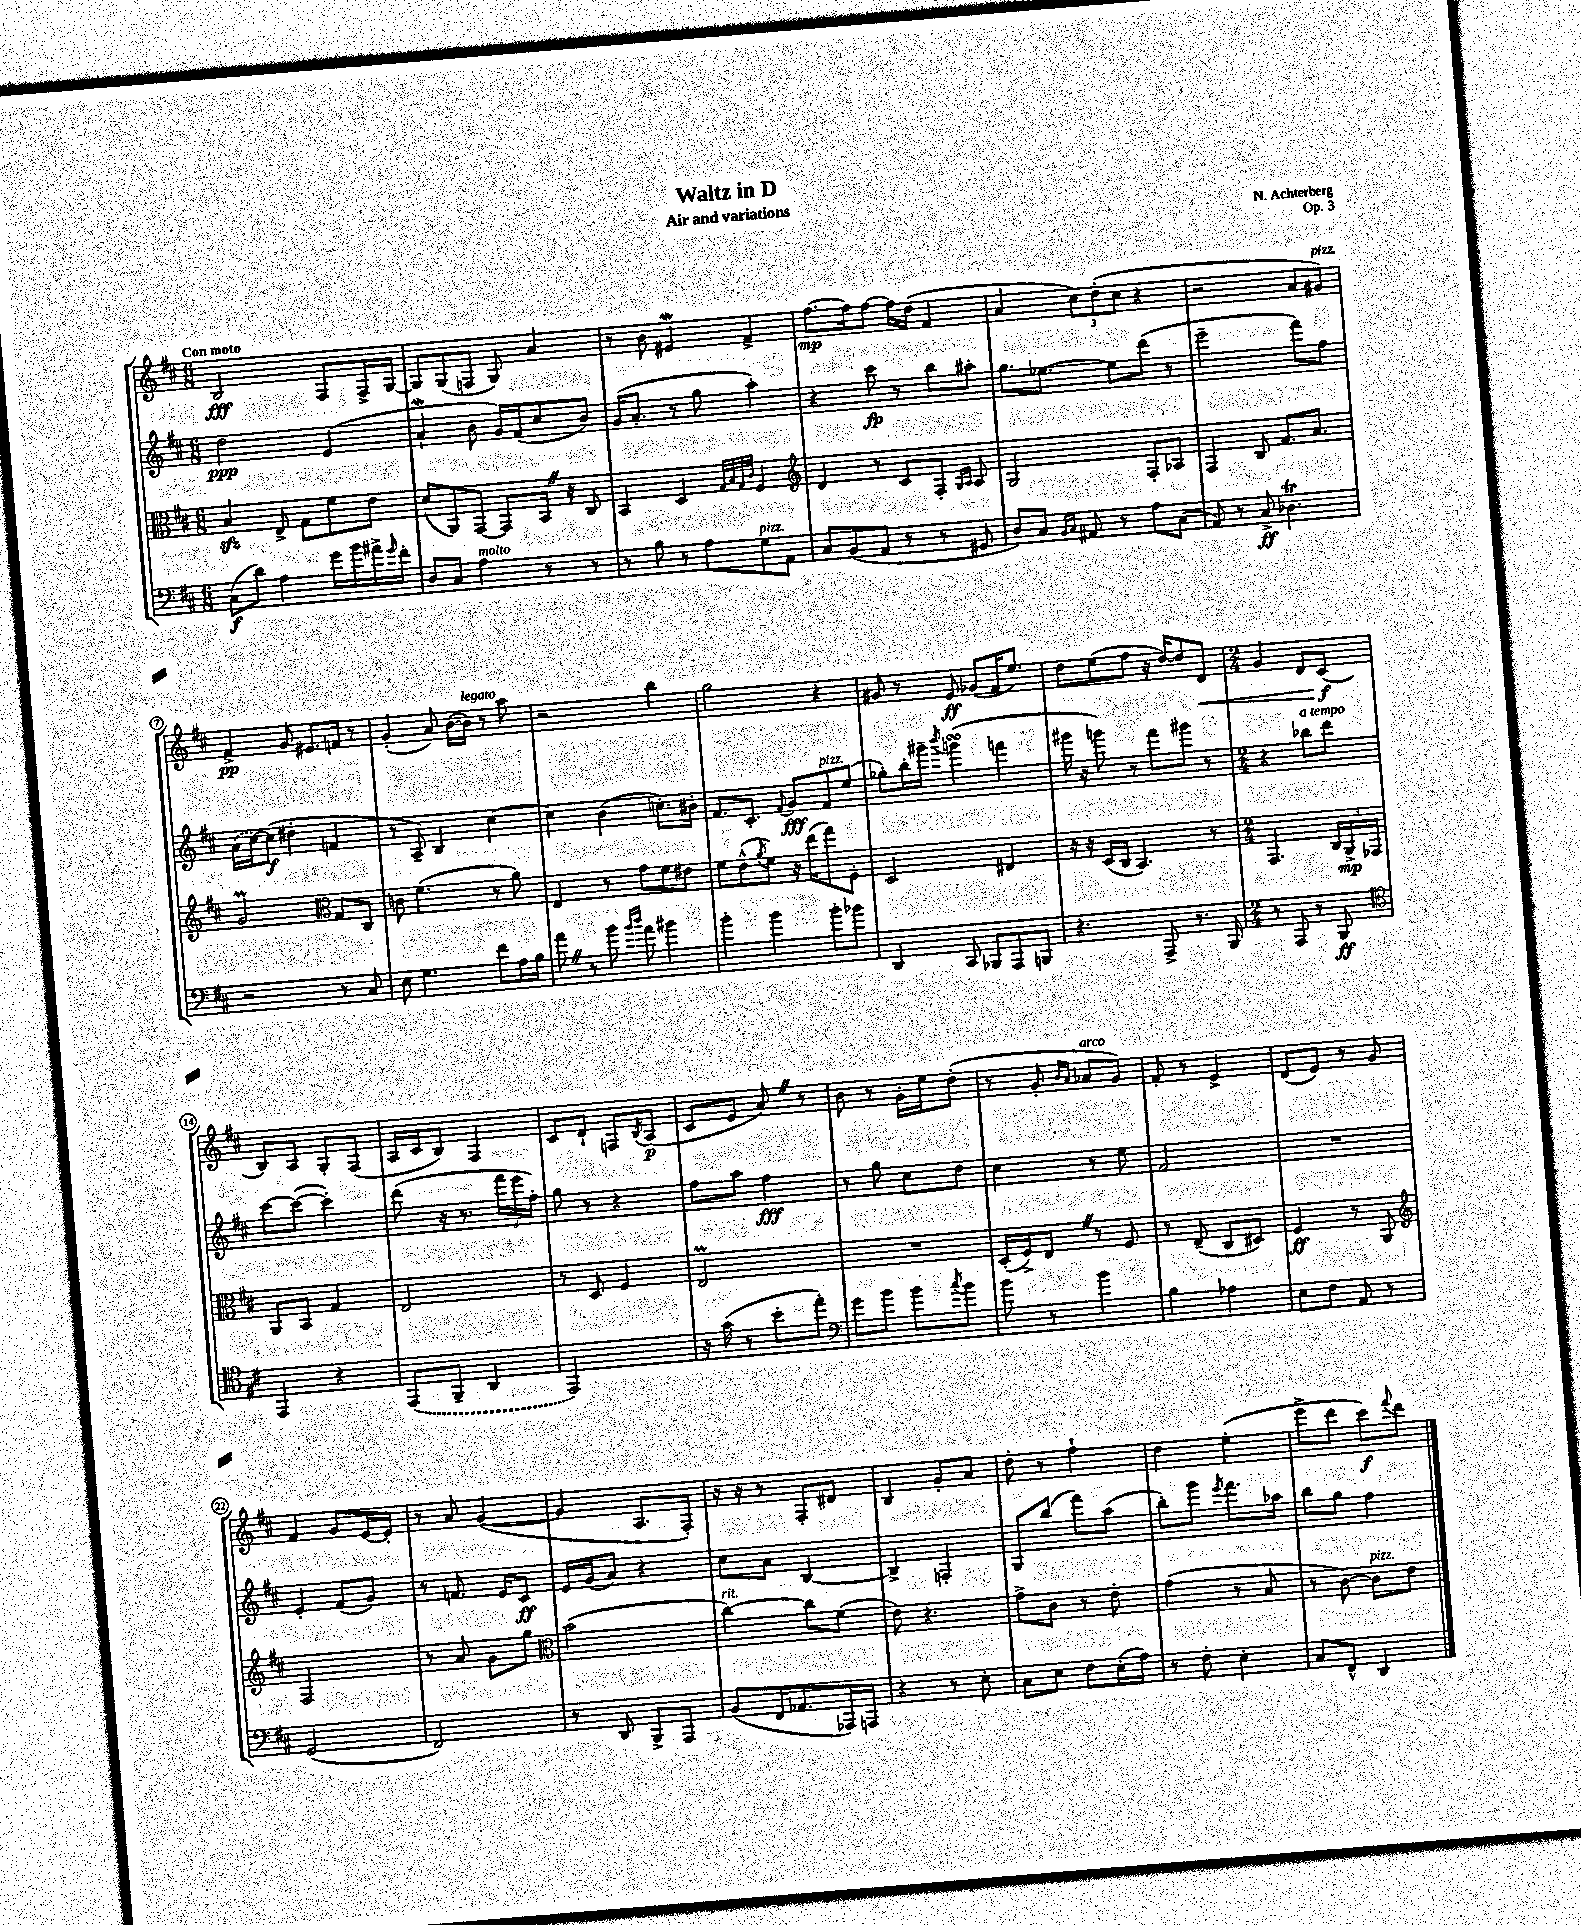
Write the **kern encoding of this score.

**kern	**kern	**kern	**kern
*staff4	*staff3	*staff2	*staff1
*clefF4	*clefC3	*clefG2	*clefG2
*k[f#c#]	*k[f#c#]	*k[f#c#]	*k[f#c#]
*M6/8	*M6/8	*M6/8	*M6/8
(8C#\L	4B/	2dd\	2B/
8d\J)	.	.	.
4A\	8E^/	.	.
.	8G\L	.	.
16g\LL	8f#\	(4e/	8F#/L
16b\	.	.	.
16a#^\	8e\J	.	16F#^/L
16qqg/	.	.	.
16f#'\JJ	.	.	[16G/JJ
=	=	=	=
8D/L	(8d/L	4a`/	8G/]L
8C#/J	8AA/)	.	(8G/
4A\	[8GG/J	8b\	8F/J
.	8GG/]L	16g/LL)	8G/)
.	.	(16f#/J	.
8r	16BB/Jk	8cc#/	4a/
.	16r	.	.
8r	8C#/	8b/J)	.
=	=	=	=
8r	4BB/	(16g/LK	8r
.	.	8.a'/J	.
8B\	.	.	8b\
8r	4D/	8r	4e#/
8A\L	.	8gg\	.
.	32qqG/LLL	.	.
.	32qqB/	.	.
.	32qqG/	.	.
.	32qqc#/JJJ	.	.
8G\	4F#/	4aa'\)	4f#^/
8AA\J	.	.	.
=	=	=	=
*	*clefG2	*	*
8C#/L	4d/	4r	[8.ff#\L
(8BB/	.	.	.
.	.	.	16ff#\]k
8AA/J	8r	8ccc#\	[8ff#\J
8r	8c#/L	8r	16ff#\]LL
.	.	.	(16dd\JJ
8r	8F#'/J	8bb\L	4f#/
.	16qqG/LL	.	.
.	16qqA/JJ	.	.
8GG#/	8A/	8aa#'\J	.
=	=	=	=
8D/L)	2G/	8.gg\L	4a/
8C#/J	.	.	.
.	.	[8.ee-\J	.
16qqBB/LL	.	.	.
16qqC#/JJ	.	.	.
8AA#/	.	.	12cc#\L)
.	.	.	(12dd'\
8r	.	8ee-\]L	.
.	.	.	12cc#\J
8A\L	8F#'/L	(8ddd\J	4r
(8C#\J	8A-/J	8r	.
=	=	=	=
8AA/)	4F#/	2eee~\	2r
8r	.	.	.
8C#^/	8B/	.	.
4.D-\	8.f#/L	.	.
.	.	8fff#\L)	8a/L
.	8.a/J	.	.
.	.	8ff#\J	8g#/J)
=	=	=	=
2r	2g/	(16a\LL	4f#^/
.	.	[16cc#\J)	.
.	.	(8cc#\]J	.
.	.	4dd#'\	8g/
.	.	.	8.e#/L
*	*clefC3	*	*
8r	8G/L	4f/	.
.	.	.	16f/Jk
8C#/	8C#/J	.	8r
=	=	=	=
8E\	8c\	8r	(4g'/
4.G\	(4.f#\	8A~/)	.
.	.	4B/	8a/)
.	.	.	([16b\LL
.	.	.	16b\]JJ)
8f#\L	8r	[4cc#\	8r
16A\L	8a\)	.	8aa\
16B\JJ	.	.	.
=	=	=	=
8a\	4E/	4cc#\]	2r
8r	.	.	.
8b\	8r	(4b\	.
16qqb/LL	.	.	.
16qqdd/JJ	.	.	.
8a\	8g\L	.	.
4b#\	8f#\	8.cc'\L)	4bb\
.	8e#\J	.	.
.	.	16b#'\Jk	.
=	=	=	=
4b'\	8f#\L	8.f#/L	2gg\
.	(8e^^\	.	.
.	.	8.c#'/J	.
.	8qa/	.	.
4b\	8f#\J)	.	.
.	.	8qqf#/	.
.	16r	8g/L	.
.	(16ee\LK	.	.
8b'\L	8gg\)	8f#/	4r
8b-\J	8F#'\J	(8ee/J	.
=	=	=	=
4DD/	2D/	8gg-'\L)	8g#/
.	.	16bb'\L	8r
.	.	16ggg#~\JJ	.
.	.	8qbbb/	.
8CC#/	.	(4ggg\	8e/
8BBB-/L	.	.	(8g-/L
8AAA/	4E#/	4fff\	16f#/K
.	.	.	8.ee/J)
8BBB/J	.	.	.
=	=	=	=
4.r	16r	16ggg#\	8dd\L
.	16r	16r	.
.	(16D/LL	8ggg\)	(8ee\
.	16C#/JJ	.	.
.	4.BB/)	8r	8ff#\J
8AAA^/	.	8fff#\L	16r
.	.	.	[16dd/LK)
8.r	.	8ggg#\J	8dd/]
.	8r	8r	8d/J
16BBB/	.	.	.
=	=	=	=
*M2/4	*M2/4	*M2/4	*M2/4
8r	4.GG/	4r	4g/
8AAA/	.	.	.
8r	.	8bb-\L	8d/L
8BBB/	24C#/LL	8ddd\J	(8c#/J
.	24AA^/	.	.
.	24GG-/JJ	.	.
=	=	=	=
*clefC4	*	*	*
4EE/	8AA/L	[8ccc#\L	8B/L)
.	8BB/J	(8ccc#\_J	8A/J
4r	4G/	4ccc#'\])	8G'/L
.	.	.	(8F#/J
=	=	=	=
(8EE/L	2E/	(8ddd\	16A/LL
.	.	.	16c#/J
8FF#~/J	.	16r	8B/J)
.	.	8.r	.
4AA/	.	.	4F#/
.	.	24fff#\LL	.
.	.	24eee\	.
.	.	24ff#'\JJ)	.
=	=	=	=
2EE/)	8r	8gg\	8c#/L
.	8D/	8r	8d`/J
.	4F#/	4r	8F/L
.	.	.	8qB/
.	.	.	(8A/J
=	=	=	=
16r	2E/	8ff#\L	8c#/L
(16g\	.	.	.
8r	.	8aa\J	8e/J
8b'\L	.	4ff#\	8a/)
8ee'\J)	.	.	8r
=	=	=	=
*clefF4	*	*	*
8g\L	2r	8r	8b\
8b\J	.	8gg\	8r
8b\L	.	8cc#\L	16g'\LL
.	.	.	16ee\J
8qcc#/	.	.	.
8b\J	.	8dd\J	(8dd'\J
=	=	=	=
8b\	(16D'/LL	4cc#\	8r
.	16F#^/J)	.	.
8r	8E/J	.	8g'/
.	.	.	16qqb/LL
.	.	.	16qqa/JJ
4b\	8r	8r	8a-/L
.	8F#/	8ee\	8g/J)
=	=	=	=
4B\	8r	2f#/	8f#'/
.	(8E~/	.	8r
4A-\	8C#/L	.	4e^/
.	8D#/J)	.	.
=	=	=	=
8E\L	4F#/	2r	(8d/L
8F#\J	.	.	8e/J)
8AA/	8r	.	8r
8r	8AA/	.	8g/
=	=	=	=
*	*clefG2	*	*
(2GG/	2F#/	4e'/	4f#/
.	.	(8f#/L	8g/L
.	.	8g/J)	[16e/L
.	.	.	16e'/]JJ
=	=	=	=
2FF#/)	8r	8r	8r
.	8a/	8.f/	8a/
.	8g\L	.	([4g/
.	.	16e/LK	.
.	8gg\J	8c#/J	.
=	=	=	=
*	*clefC3	*	*
8r	(2b\	16e/LL	4g/]
.	.	(16g/J	.
8DD/	.	8a/J)	.
8BBB^/L	.	4r	8.A/L
8AAA/J	.	.	.
.	.	.	16F#'/Jk)
=	=	=	=
(8BB/L	[4cc#\)	8cc#\L	16r
.	.	.	16r
16FF#/K	.	8a\J	8r
8.AA-/	.	.	.
.	8cc#\]L	[4B/	8F#'/L
16AAA-/L)	(8f#\J	.	8d#/J
16AAA/JJ	.	.	.
=	=	=	=
4r	8e\)	4B^/]	4B/
.	4.r	.	.
8r	.	4F'/	8g'/L
8E'\	.	.	8a/J
=	=	=	=
8C#\L	8g^\L	8G/L	8dd'\
8E\J	8c#\J	(8bb/J	8r
8F#\L	8r	8fff#\L)	4ff#`\
(16E'\L	8e'\	(8aa\J	.
16A\JJ)	.	.	.
=	=	=	=
8r	(4g\	8bb'\L)	4dd\
8F#'\	.	8ggg\J	.
.	.	8qeee/	.
4E'\	8r	8.fff#\L	(4ee'\
.	8B/	.	.
.	.	16aa-\Jk	.
=	=	=	=
8C#/L	8r	8bb\L	8eee^\L
8FF#^^/J	[8c#\)	8gg\J	8ddd\J
4DD/	8c#\]L	4ff#\	8ccc#\L)
.	.	.	8qqfff#/
.	8e\J	.	8ddd\J
==	==	==	==
*-	*-	*-	*-
